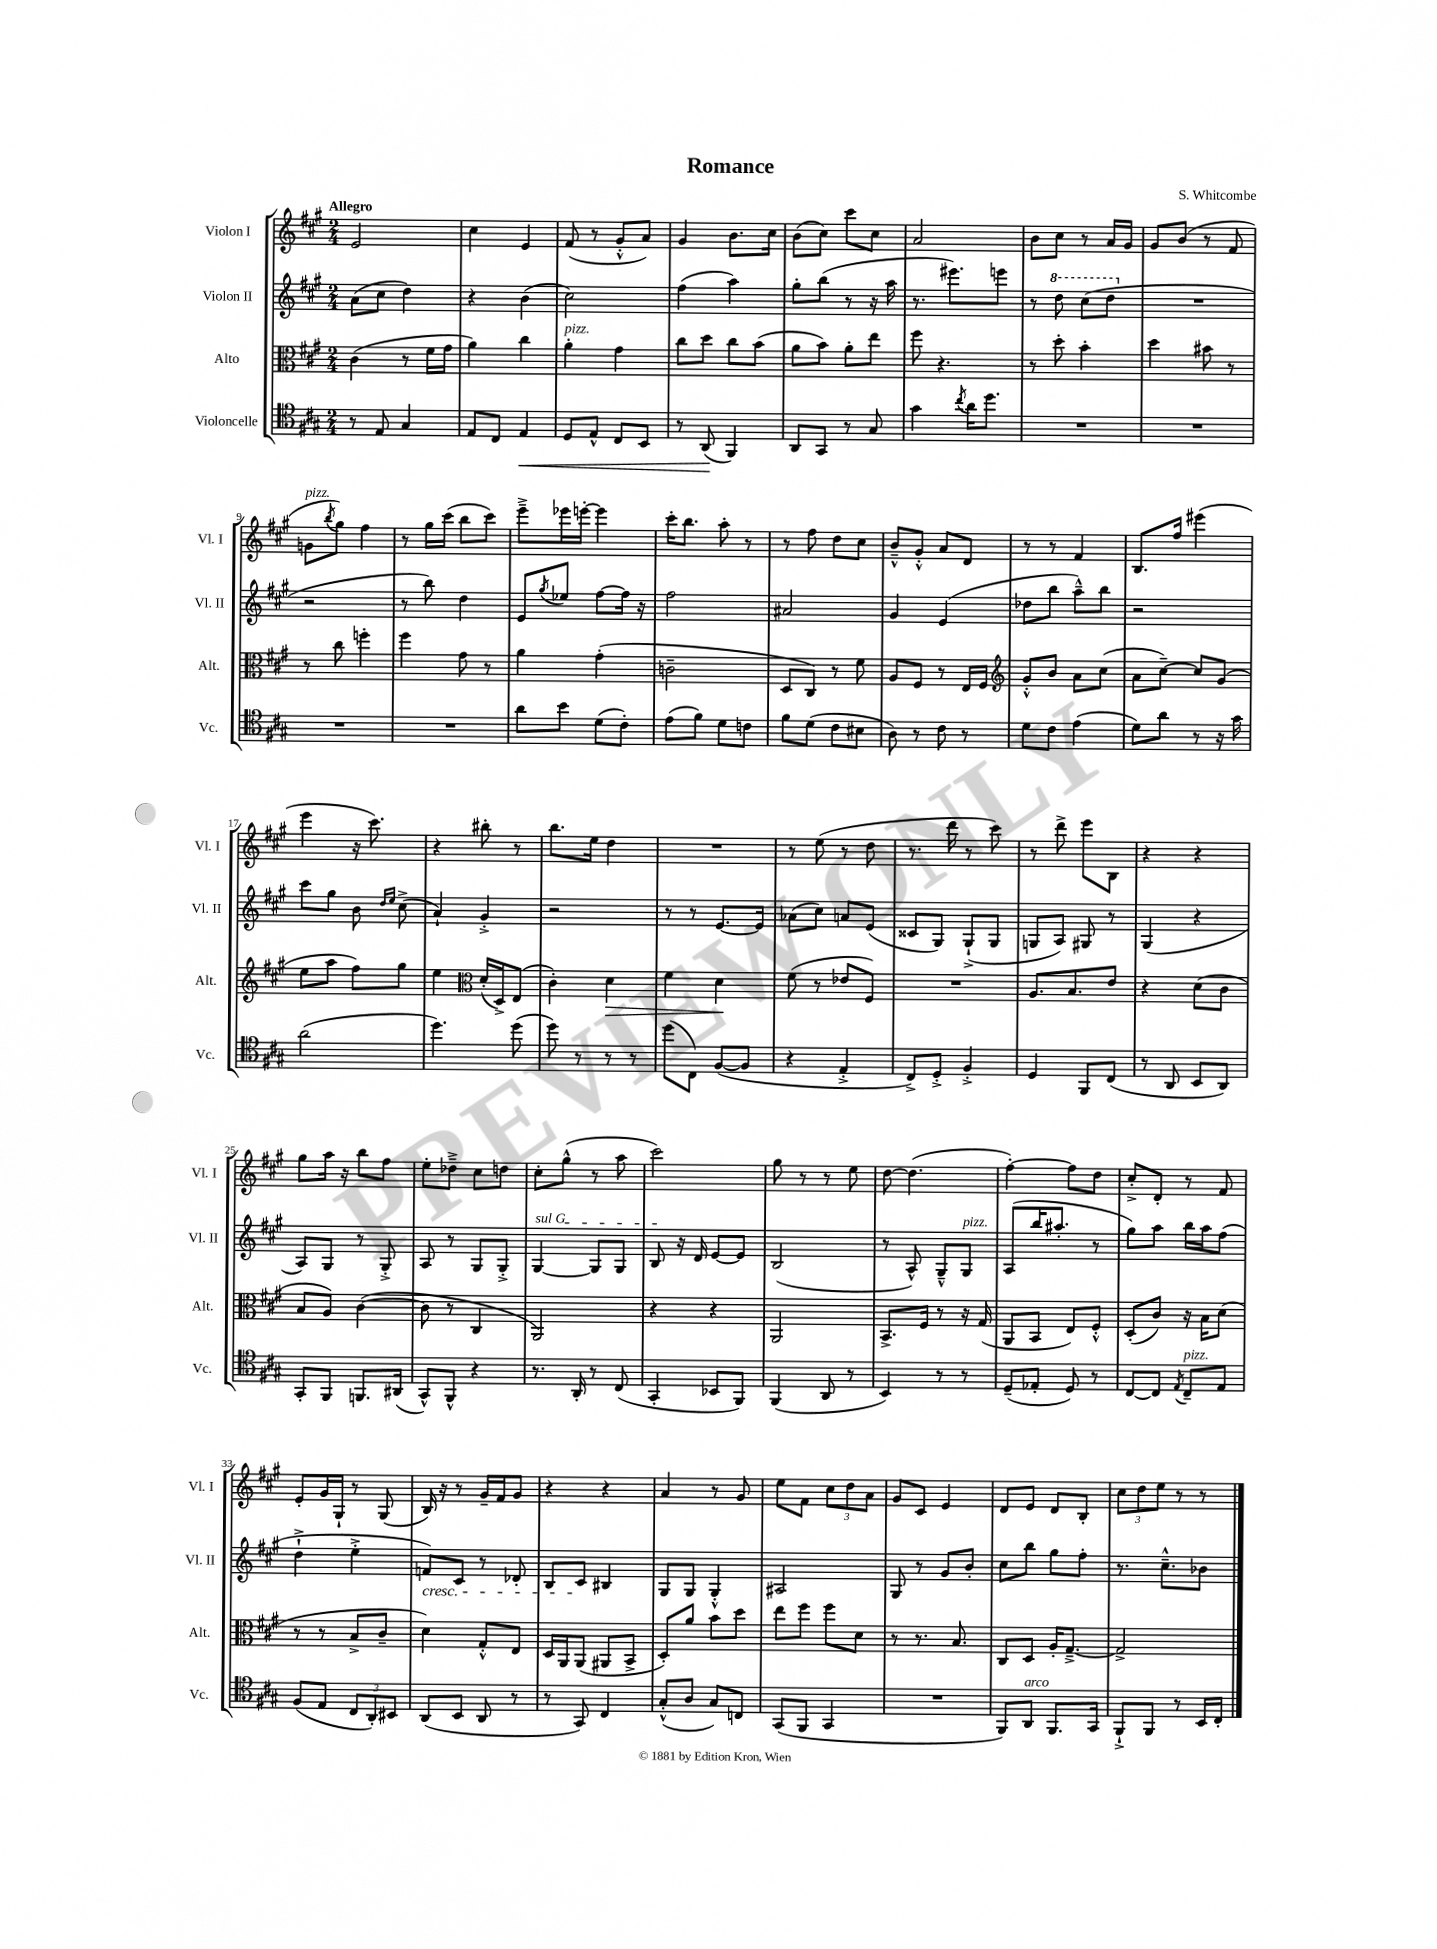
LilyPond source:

\header { title = "Romance" composer = "S. Whitcombe" }
<<
\new StaffGroup <<
\new Staff = "s0" \with { instrumentName = "Violon I" shortInstrumentName = "Vl. I" } {
    \clef treble \key a \major \numericTimeSignature \time 2/4 \tempo "Allegro"
    e'2 |
    cis''4 e'4 |
    fis'8( r8 gis'8-.-^ a'8) |
    gis'4 b'8. cis''16 |
    b'8( cis''8) cis'''8 cis''8 |
    a'2 |
    b'8 cis''8 r8 a'16 gis'16 |
    gis'8 b'8( r8 fis'8 |
    g'8^\markup { \italic "pizz." } \acciaccatura { b''8 } gis''8) fis''4 |
    r8 gis''16 cis'''16( b''8 cis'''8) |
    e'''8---> ees'''16 e'''16~-. e'''4 |
    cis'''16-. b''8. a''8-. r8 |
    r8 fis''8 d''8 cis''8 |
    b'8---^ gis'8-.-^ a'8 d'8 |
    r8 r8 fis'4 |
    b8. fis''16 eis'''4( |
    e'''4 r16 cis'''8.) |
    r4 bis''8-. r8 |
    b''8. e''16 d''4 |
    R2 |
    r8 e''8( r8 d''8 |
    r8. d'''16 r8 cis'''8) |
    r8 d'''8-> e'''8 b8 |
    r4 r4 |
    gis''8 a''16 r16 b''8 fis''8 |
    e''8-. des''8---> cis''8 d''8 |
    cis''8-. gis''8-^( r8 a''8 |
    cis'''2) |
    gis''8 r8 r8 e''8 |
    d''8~ d''4.( |
    fis''4~-.) fis''8 d''8 |
    cis''8-.-> d'8-. r8 fis'8 |
    e'8-. gis'16 gis16-! r8 gis8( |
    b16) r16 r8 gis'16-- fis'16 gis'8 |
    r4 r4 |
    a'4 r8 gis'8 |
    e''8 fis'8 \tuplet 3/2 { cis''8 d''8 a'8 } |
    gis'8 cis'8 e'4 |
    d'8 e'8 d'8 b8-. |
    \tuplet 3/2 { cis''8 d''8 e''8 } r8 r8 \bar "|." |
}
\new Staff = "s1" \with { instrumentName = "Violon II" shortInstrumentName = "Vl. II" } {
    \clef treble \key a \major \numericTimeSignature \time 2/4
    a'8( cis''8 d''4) |
    r4 b'4( |
    cis''2) |
    fis''4( a''4) |
    gis''8-. b''8( r8 r16 a''16 |
    r8. eis'''8.) e'''8 |
    r8 \ottava #1 d'''8 cis'''8( d'''8 \ottava #0 |
    R2 |
    r2 |
    r8 b''8) d''4 |
    e'8 \acciaccatura { gis''8 } ees''8 fis''8~ fis''16 r16 |
    fis''2 |
    ais'2 |
    gis'4 e'4( |
    des''8 b''8 a''8---^) b''8 |
    r2 |
    cis'''8 gis''8 b'8 \grace { d''16 e''16 } cis''8->( |
    a'4-!) gis'4-.-> |
    r2 |
    r8 r8 e'8.~ e'16 |
    aes'8( cis''8) a'8 e'8( |
    cisis'8 gis8) gis8-!->( gis8 |
    g8 a8) gis8 r8 |
    gis4( r4 |
    a8) gis8 r8 gis8-.-> |
    a8 r8 gis8 gis8-.-> |
    \once \override TextSpanner.bound-details.left.text = \markup { \italic "sul G" } gis4~\startTextSpan gis8 gis8 |
    b8\stopTextSpan r16 d'16 e'8~ e'8 |
    b2( |
    r8 a8-^) gis8---^ gis8^\markup { \italic "pizz." } |
    a8( b''16 ais''8.-. r8 |
    gis''8) a''8 b''16 a''16 fis''8( |
    d''4-!-> e''4-.-> |
    f'8\cresc) cis'8 r8 des'8-. |
    b8 cis'8\! bis4 |
    gis8 gis8 gis4-.-^ |
    ais2 |
    gis8 r8 gis'8 b'8-. |
    cis''8 b''8 gis''8 fis''8-. |
    r8. cis''8.---^ bes'8 \bar "|." |
}
\new Staff = "s2" \with { instrumentName = "Alto" shortInstrumentName = "Alt." } {
    \clef alto \key a \major \numericTimeSignature \time 2/4
    cis'4( r8 fis'16 gis'16 |
    a'4) cis''4 |
    a'4-.^\markup { \italic "pizz." } gis'4 |
    cis''8 d''8 cis''8 b'8( |
    a'8 b'8) a'8-. e''8 |
    fis''8 r4. |
    r8 d''8-. b'4-. |
    d''4 bis'8 r8 |
    r8 cis''8 f''4-. |
    fis''4 gis'8 r8 |
    a'4 gis'4-.( |
    c'2-- |
    d8 cis8) r8 fis'8 |
    a8 fis8 r8 e16 fis16 |
    \clef treble gis'8-.-^ b'8 a'8 cis''8( |
    a'8 cis''8~--) cis''8 gis'8( |
    e''8 a''8 fis''8) gis''8 |
    e''4 \clef alto d'16-.( d16->) e8( |
    cis'4-.) d'4\> |
    fis'4 d'4\! |
    fis'8( r8 ees'8 fis8) |
    R2 |
    a8. b8. e'8 |
    r4 d'8( cis'8 |
    b8 a8) cis'4~( |
    cis'8 r8 cis4 |
    a,2) |
    r4 r4 |
    a,2 |
    b,8.-> fis16 r8 r16 gis16( |
    a,8 b,8 e8) fis8-.-^ |
    d8-.( cis'8) r16 b16 d'8( |
    r8 r8 b8-> cis'8-- |
    d'4) gis8-.-^ e8 |
    d16 a,16 a,8( ais,8 b,8-> |
    d8-.) a'8 b'8 d''8 |
    e''8 fis''8 fis''8 d'8 |
    r8 r8. b8. |
    cis8 d8 a16-. gis8.~---> |
    gis2-> \bar "|." |
}
\new Staff = "s3" \with { instrumentName = "Violoncelle" shortInstrumentName = "Vc." } {
    \clef tenor \key a \major \numericTimeSignature \time 2/4
    r8 e8 gis4 |
    e8 cis8 e4\< |
    d8 e8-^ cis8 b,8 |
    r8 a,8\!( fis,4) |
    a,8 gis,8 r8 gis8 |
    gis'4 \acciaccatura { cis''8 } a'16 d''8. |
    R2 |
    R2 |
    R2 |
    R2 |
    a'8 b'8 d'8( cis'8-.) |
    e'8( fis'8) d'8 c'8 |
    fis'8 d'8( cis'8 bis8 |
    a8) r8 cis'8 r8 |
    d'8 cis'8 e'4( |
    d'8) a'8 r8 r16 gis'16 |
    a'2( |
    d''4.) d''8( |
    d''8) r8 r8 r8 |
    d''8( cis8) fis8~( fis8 |
    r4 e4-.-> |
    cis8->) d8-.-> fis4-.-> |
    d4 fis,8 cis8( |
    r8 a,8 b,8 a,8) |
    gis,8-. fis,8 f,8. ais,16( |
    gis,8-^) fis,8-^ r4 |
    r8. a,16-. r8 cis8( |
    gis,4-. bes,8 fis,8) |
    fis,4( a,8 r8 |
    b,4) r8 r8 |
    d8--( ees8-. d8) r8 |
    cis8~ cis8 \acciaccatura { e8 } cis8--^\markup { \italic "pizz." } e8 |
    fis8( e8 \tuplet 3/2 { cis8 a,8-.) bis,8 } |
    a,8( b,8 a,8 r8 |
    r8 gis,8) cis4 |
    gis8-.-^( a8 gis8) c8 |
    gis,8( fis,8 gis,4 |
    R2 |
    fis,8) a,8^\markup { \italic "arco" } fis,8. gis,16 |
    fis,8-!-> fis,8 r8 b,16 cis16-. \bar "|." |
}
>>
>>
